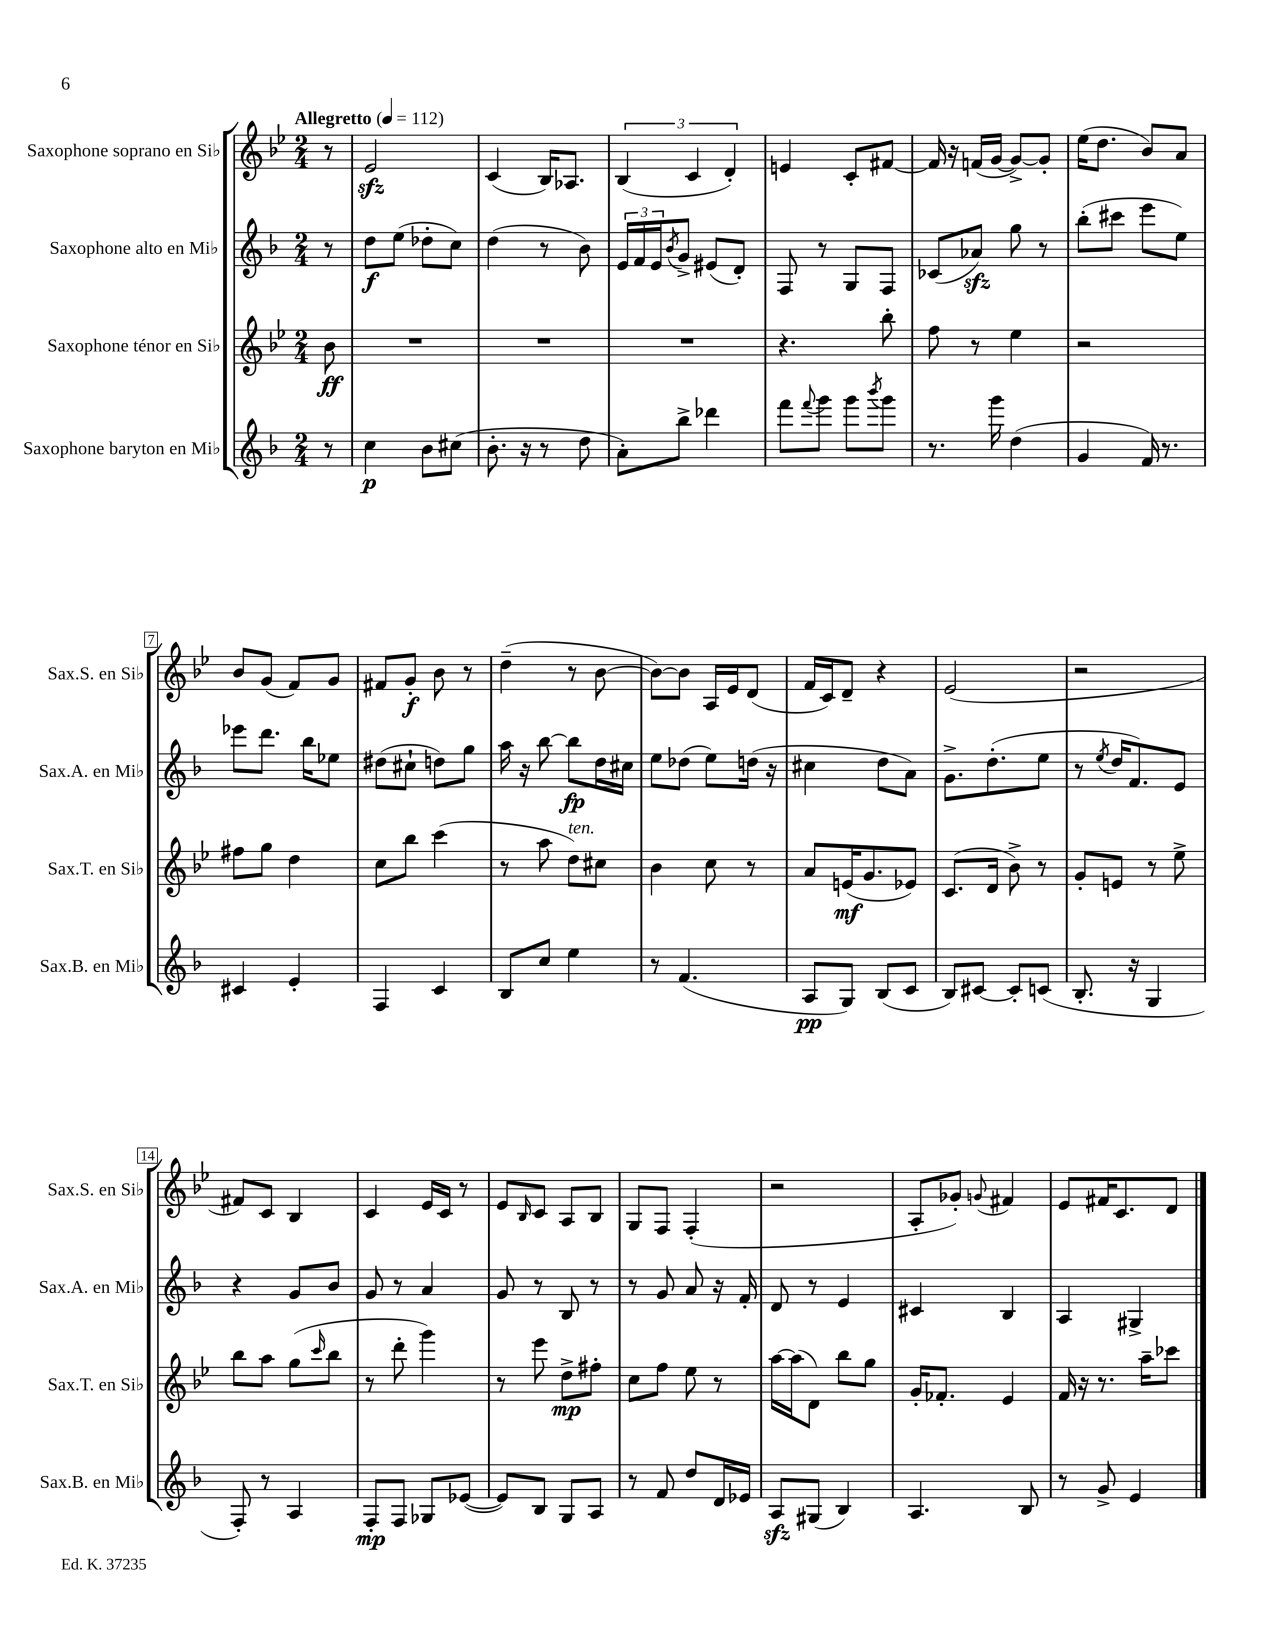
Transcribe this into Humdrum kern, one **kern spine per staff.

**kern	**kern	**kern	**kern
*staff4	*staff3	*staff2	*staff1
*clefG2	*clefG2	*clefG2	*clefG2
*k[b-]	*k[b-e-]	*k[b-]	*k[b-e-]
*M2/4	*M2/4	*M2/4	*M2/4
*MM112	*MM112	*MM112	*MM112
8r	8b-	8r	8r
=	=	=	=
4cc	2r	8dd	2e-
.	.	(8ee	.
8b-	.	8dd-'	.
(8cc#	.	8cc)	.
=	=	=	=
8.b-'	2r	(4dd	(4c
16r	.	.	.
8r	.	8r	16B-)
.	.	.	8.A-
8dd	.	8b-)	.
=	=	=	=
8a')	2r	24e	(6B-
.	.	24f	.
.	.	24e	.
.	.	8qb-	.
8bb-^	.	8g^	.
.	.	.	6c
4ddd-	.	(8e#	.
.	.	.	6d')
.	.	8d')	.
=	=	=	=
8fff	4.r	8F	4e
8qqfff	.	.	.
8ggg	.	8r	.
8ggg	.	8G	8c'
8qbbb-	.	.	.
8ggg	8bb-'	8F	[8f#
=	=	=	=
8.r	8ff	(8c-	16f#]
.	.	.	16r
.	8r	8a-)	(16f
16ggg	.	.	[16g
(4dd	4ee-	8gg	8g^_)
.	.	8r	8g']
=	=	=	=
4g	2r	(8bb-'	(16ee-
.	.	.	8.dd
.	.	8ccc#	.
16f)	.	8eee	8b-)
8.r	.	.	.
.	.	8ee)	8a
=	=	=	=
4c#	8ff#	8eee-	8b-
.	8gg	8.ddd	(8g
4e'	4dd	.	8f)
.	.	16bb-	.
.	.	8ee-	8g
=	=	=	=
4F	8cc	(8dd#	8f#
.	8bb-	8cc#`	8g'
4c	(4ccc	8dd)	8b-
.	.	8gg	8r
=	=	=	=
8B-	8r	16aa	(4dd~
.	.	16r	.
8cc	8aa	[8bb-	.
4ee	8dd)	8bb-]	8r
.	8cc#	16dd	[8b-
.	.	16cc#	.
=	=	=	=
8r	4b-	8ee	8b-_)
(4.f	.	(8dd-	8b-]
.	8cc	8ee)	16A
.	.	.	16e-
.	8r	(16dd	(8d
.	.	16r	.
=	=	=	=
8A	8a	4cc#	16f
.	.	.	16c)
8G)	(16e	.	8d~
.	8.g	.	.
(8B-	.	8dd	4r
8c	8e-)	8a)	.
=	=	=	=
8B-)	(8.c	8.g^	(2e-
[8c#	.	.	.
.	16d	(8.dd'	.
8c#']	8b-^)	.	.
(8c	8r	8ee	.
=	=	=	=
8.B-'	8g'	8r	2r
.	.	8qee	.
.	8e	16dd	.
16r	.	8.f)	.
4G	8r	.	.
.	8ee-^	8e	.
=	=	=	=
8F')	8bb-	4r	8f#)
8r	8aa	.	8c
4A	(8gg	8g	4B-
.	16qqccc	.	.
.	8bb-	8b-	.
=	=	=	=
8F'	8r	8g	4c
8F	8ddd'	8r	.
8G-	4ggg)	4a	16e-
.	.	.	16c
([8e-	.	.	8r
=	=	=	=
8e-])	8r	8g	8e-
.	.	.	16qqB-
8B-	8eee-	8r	8c
8G	8dd^	8B-	8A
8A	8ff#'	8r	8B-
=	=	=	=
8r	8cc	8r	8G
8f	8ff	8g	8F
8dd	8ee-	8a	(4F'
16d	8r	16r	.
16e-	.	16f'	.
=	=	=	=
8A	[16aa	8d	2r
.	(16aa]	.	.
(8G#	8d)	8r	.
4B-)	8bb-	4e	.
.	8gg	.	.
=	=	=	=
4.A	16g'	4c#	8A'
.	8.f-'	.	.
.	.	.	8g-')
.	.	.	8qqg
.	4e-	4B-	4f#
8B-	.	.	.
=	=	=	=
8r	16f	4A	8e-
.	16r	.	.
8g^	8.r	.	16f#
.	.	.	8.c
4e	.	4G#^	.
.	16aa~	.	.
.	8ccc-	.	8d
==	==	==	==
*-	*-	*-	*-
